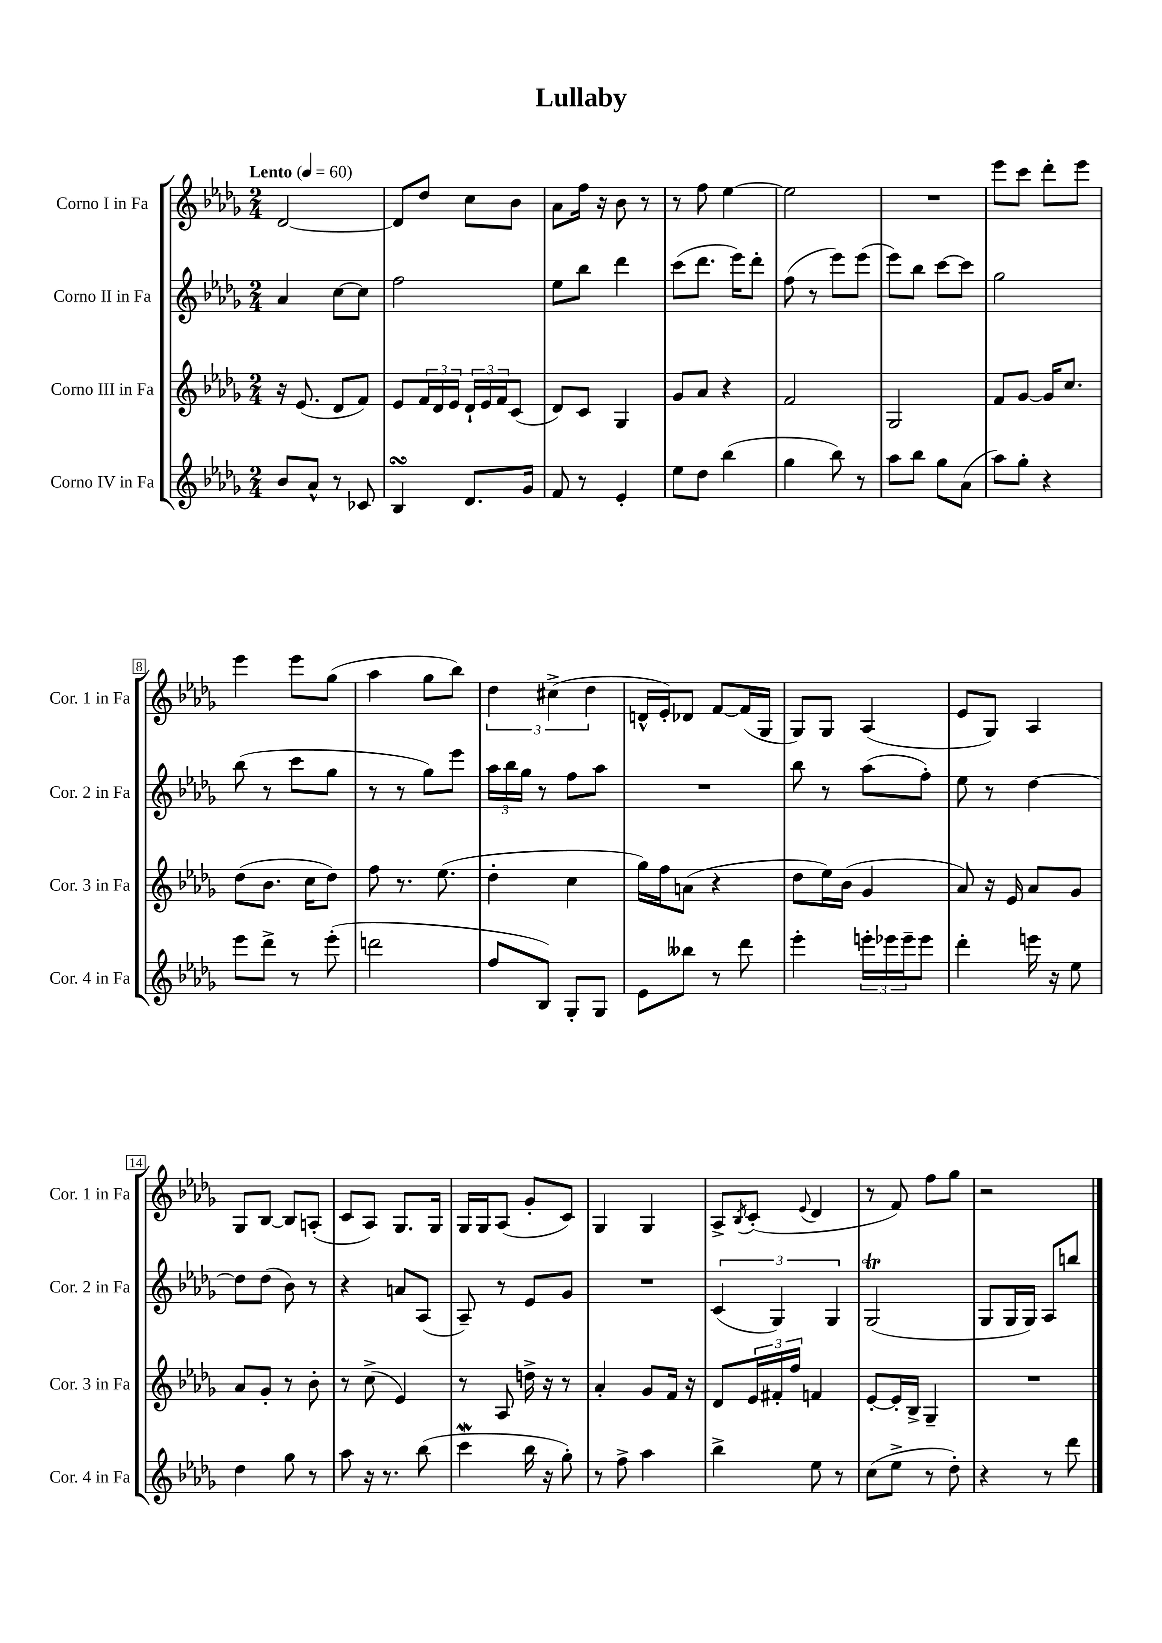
\header { title = "Lullaby" }
<<
\new StaffGroup <<
\new Staff = "s0" \with { instrumentName = "Corno I in Fa" shortInstrumentName = "Cor. 1 in Fa" } {
    \clef treble \key des \major \numericTimeSignature \time 2/4 \tempo "Lento" 4 = 60
    des'2~ |
    des'8 des''8 c''8 bes'8 |
    aes'8 f''16 r16 bes'8 r8 |
    r8 f''8 ees''4~ |
    ees''2 |
    R2 |
    ees'''8 c'''8 des'''8-. ees'''8 |
    ees'''4 ees'''8 ges''8( |
    aes''4 ges''8 bes''8) |
    \tuplet 3/2 { des''4 cis''4->( des''4 } |
    d'16-^ ees'16-.) des'8 f'8~ f'16( ges16 |
    ges8) ges8 aes4( |
    ees'8 ges8) aes4 |
    ges8 bes8~ bes8 a8-.( |
    c'8 aes8) ges8. ges16 |
    ges16 ges16 aes8( ges'8-. c'8) |
    ges4 ges4 |
    aes8-> \acciaccatura { bes8 } c'8-.( \appoggiatura { ees'8 } des'4 |
    r8 f'8) f''8 ges''8 |
    r2 \bar "|." |
}
\new Staff = "s1" \with { instrumentName = "Corno II in Fa" shortInstrumentName = "Cor. 2 in Fa" } {
    \clef treble \key des \major \numericTimeSignature \time 2/4
    aes'4 c''8~ c''8 |
    f''2 |
    ees''8 bes''8 des'''4 |
    c'''8( des'''8. ees'''16) des'''8-. |
    f''8( r8 ees'''8) ees'''8( |
    ees'''8) bes''8 c'''8~ c'''8 |
    ges''2 |
    bes''8( r8 c'''8 ges''8 |
    r8 r8 ges''8) ees'''8 |
    \tuplet 3/2 { aes''16 bes''16 ges''16 } r8 f''8 aes''8 |
    R2 |
    bes''8 r8 aes''8( f''8-.) |
    ees''8 r8 des''4~ |
    des''8 des''8( bes'8) r8 |
    r4 a'8 aes8( |
    aes8--) r8 ees'8 ges'8 |
    R2 |
    \tuplet 3/2 { c'4( ges4) ges4 } |
    ges2\trill( |
    ges8 ges16 ges16) aes8 b''8 \bar "|." |
}
\new Staff = "s2" \with { instrumentName = "Corno III in Fa" shortInstrumentName = "Cor. 3 in Fa" } {
    \clef treble \key des \major \numericTimeSignature \time 2/4
    r16 ees'8.( des'8 f'8) |
    ees'8 \tuplet 3/2 { f'16 des'16 ees'16 } \tuplet 3/2 { des'16-! ees'16 f'16 } c'8( |
    des'8) c'8 ges4 |
    ges'8 aes'8 r4 |
    f'2 |
    ges2 |
    f'8 ges'8~ ges'16 c''8. |
    des''8( bes'8. c''16 des''8) |
    f''8 r8. ees''8.( |
    des''4-. c''4 |
    ges''16) f''16 a'8( r4 |
    des''8 ees''16) bes'16( ges'4 |
    aes'8) r16 ees'16 aes'8 ges'8 |
    aes'8 ges'8-. r8 bes'8-. |
    r8 c''8->( ees'4) |
    r8 aes8 d''16-> r16 r8 |
    aes'4-. ges'8 f'16 r16 |
    des'8 \tuplet 3/2 { ees'16 fis'16-. f''16 } f'4 |
    ees'8~-. ees'16-. bes16-> ges4-- |
    R2 \bar "|." |
}
\new Staff = "s3" \with { instrumentName = "Corno IV in Fa" shortInstrumentName = "Cor. 4 in Fa" } {
    \clef treble \key des \major \numericTimeSignature \time 2/4
    bes'8 aes'8-^ r8 ces'8 |
    bes4\turn des'8. ges'16 |
    f'8 r8 ees'4-. |
    ees''8 des''8 bes''4( |
    ges''4 bes''8) r8 |
    aes''8 bes''8 ges''8 aes'8( |
    aes''8) ges''8-. r4 |
    ees'''8 des'''8-> r8 ees'''8-.( |
    d'''2 |
    f''8 bes8) ges8-. ges8 |
    ees'8 beses''8 r8 des'''8 |
    ees'''4-. \tuplet 3/2 { e'''16-. ees'''16 ees'''16-- } ees'''8 |
    des'''4-. e'''16 r16 ees''8 |
    des''4 ges''8 r8 |
    aes''8 r16 r8. bes''8( |
    c'''4\mordent bes''16 r16 ges''8-.) |
    r8 f''8-> aes''4 |
    bes''4-> ees''8 r8 |
    c''8( ees''8-> r8 des''8-.) |
    r4 r8 des'''8 \bar "|." |
}
>>
>>
\layout { \context { \Score \override BarNumber.stencil = #(make-stencil-boxer 0.1 0.3 ly:text-interface::print) } }
